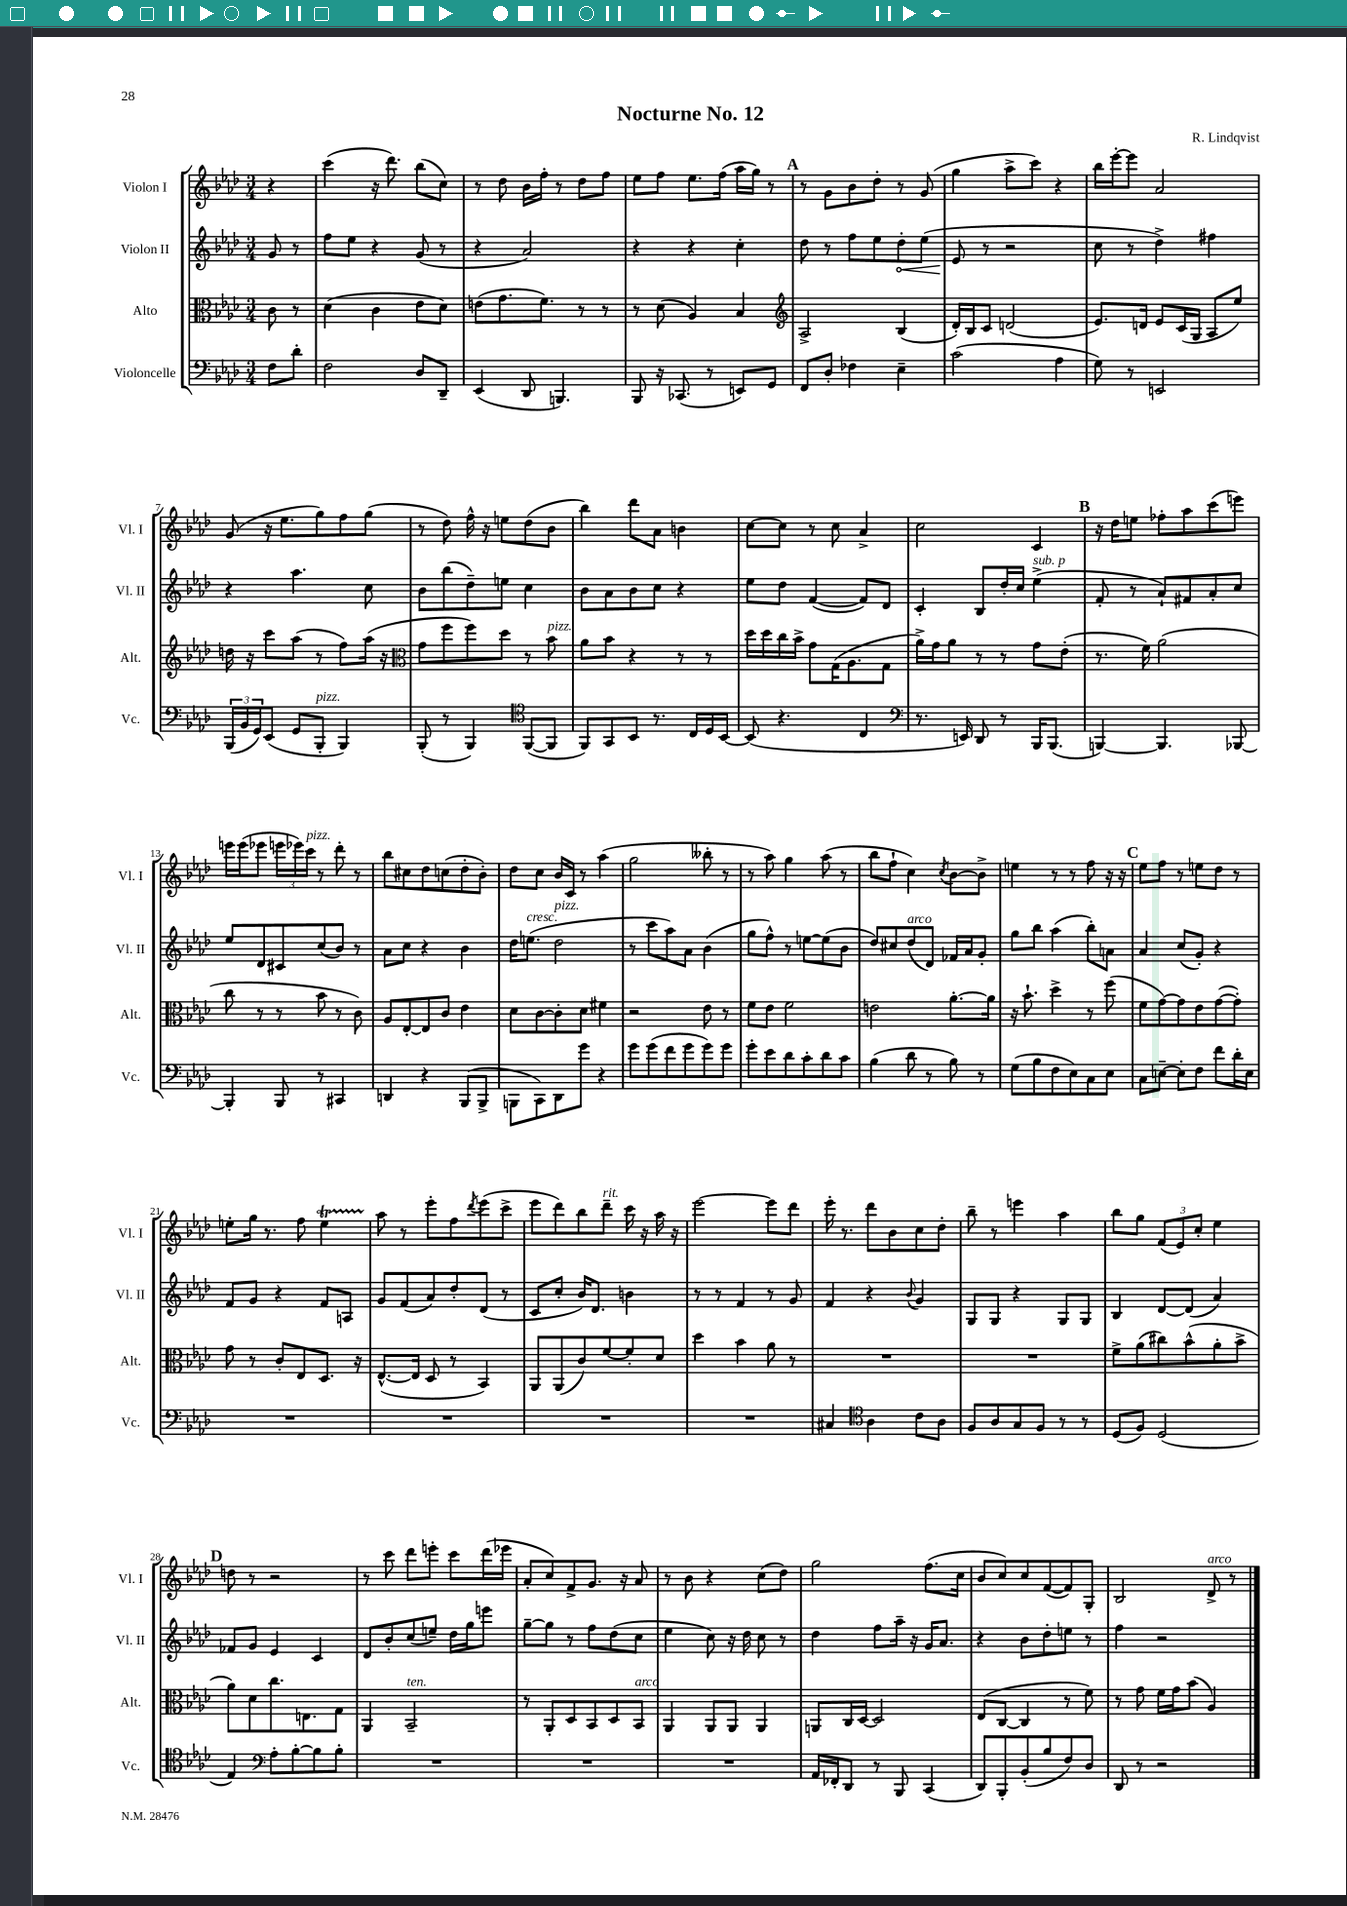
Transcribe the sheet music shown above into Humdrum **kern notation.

**kern	**kern	**kern	**dynam	**kern
*part4	*part3	*part2	*part2	*part1
*staff4	*staff3	*staff2	*staff2	*staff1
*I"Violoncelle	*I"Alto	*I"Violon II	*	*I"Violon I
*I'Vc.	*I'Alt.	*I'Vl. II	*	*I'Vl. I
*clefF4	*clefC3	*clefG2	*	*clefG2
*k[b-e-a-d-]	*k[b-e-a-d-]	*k[b-e-a-d-]	*	*k[b-e-a-d-]
*M3/4	*M3/4	*M3/4	*	*M3/4
=	=	=	=	=
8F\L	8c\	8g/	.	4r
8d-'\J	8r	8r	.	.
=1	=1	=1	=1	=1
2F\	(4d-\	8ff\L	.	(4ccc\
.	.	8ee-\J	.	.
.	4c\	4r	.	16r
.	.	.	.	8.ddd-\)
8D-/L	8e-\L	(8g/	.	(8bb-\L
8DD-~/J	8d-\J)	8r	.	8cc\J)
=2	=2	=2	=2	=2
(4EE-/	(8en\L	4r	.	8r
.	8.g\	.	.	8dd-\
8DD-/	.	2a-/)	.	16b-\LL
.	8.f\J)	.	.	16ff'\JJ
4.BBBn/)	.	.	.	8r
.	8r	.	.	8dd-\L
.	8r	.	.	8ff\J
=3	=3	=3	=3	=3
8BBB-/	8r	4r	.	8ee-\L
16r	(8d-\	.	.	8ff\J
(8.CC-X/	.	.	.	.
.	4A-/)	4r	.	8.ee-\L
8r	.	.	.	.
.	.	.	.	(16ff\Jk
8EEn/L)	4B-/	4cc'\	.	16aa-\LL
.	.	.	.	16gg\JJ)
8GG/J	.	.	.	8r
!!LO:REH:place=s1:t=A
=4	=4	=4	=4	=4
*	*clefG2	*	*	*
8FF/L	2A-^/	8dd-\	.	8r
8D-'/J	.	8r	.	8g\L
4F-X\	.	8ff\L	.	8b-\
.	.	8ee-\	.	8dd-'\J
!	!	!	!LO:HP:b	!
4E-~\	(4B-/	8dd-'\	<	8r
.	.	(8ee-\J	.	(8g/
=5	=5	=5	=5	=5
(2c\	16d-'/LL)	8e-/	.	4gg\
.	16B-/J	.	.	.
.	8c/J	8r	[	.
.	(2dn/	2r	.	8aa-^\L
.	.	.	.	8ccc\J)
4A-\	.	.	.	4r
=6	=6	=6	=6	=6
8G\)	8.e-/L)	8cc\	.	16bb-\LL
.	.	.	.	[16eee-'\J
8r	.	8r	.	8eee-\J]
.	16dn/Jk	.	.	.
2EEn/	8e-/L	4dd-^\)	.	2a-/
.	(16c/L	.	.	.
.	16G/JJ	.	.	.
.	8A-/L	4ff#X\	.	.
.	8ee-/J)	.	.	.
!!LO:LB:g=z
=7	=7	=7	=7	=7
(24BBB-/LL	16ddn\	4r	.	(8g/
24BB-/	.	.	.	.
.	16r	.	.	.
24GG/J)	.	.	.	.
(8EE-/J	8ccc\L	.	.	16r
.	.	.	.	8.ee-\L
8GG/L	(8aa-\J	4.aa-\	.	.
!LO:TX:a:i:t=pizz.	!	!	!	!
8BBB-'/J	8r	.	.	8gg\)
4BBB-/)	8ff\L)	.	.	8ff\
.	(16aa-\Jk	8cc\	.	(8gg\J
.	16r	.	.	.
=8	=8	=8	=8	=8
*	*clefC3	*	*	*
(8BBB-'/	8g\L	8b-\L	.	8r
8r	8ff\	(8bb-\	.	8dd-\)
4BBB-/)	8ff\)	8dd-~\)	.	16ff^^\
.	.	.	.	16r
.	8dd-\J	8een\J	.	8een\L
*clefC4	*	*	*	*
([8FF/L	8r	4cc\	.	(8dd-\
!	!LO:TX:a:i:t=pizz.	!	!	!
8FF/J]	8b-\	.	.	8b-\J
=9	=9	=9	=9	=9
8FF/L)	8a-\L	8b-\L	.	4bb-\)
8GG/	8b-\J	8a-\	.	.
8BB-/J	4r	8b-\	.	8ddd-\L
8.r	.	8cc\J	.	8a-\J
.	8r	4r	.	4bn\
16C/LL	.	.	.	.
16D-/	8r	.	.	.
[16BB-/JJ	.	.	.	.
=10	=10	=10	=10	=10
(8BB-/]	16dd-\LL	8ee-\L	.	[8cc\L
.	16dd-\	.	.	.
4.r	16cc\	8dd-\J	.	8cc\J]
.	16b-^\JJ	.	.	.
.	8g\L	([4f/	.	8r
.	(16G\K	.	.	8cc\
.	8.A-\	.	.	.
4C/	.	8f/L])	.	4a-^/
.	8G\J	8d-/J	.	.
=11	=11	=11	=11	=11
*clefF4	*	*	*	*
8.r	16a-^\LL)	4c'/	.	2cc\
.	16g\J	.	.	.
.	8a-\J	.	.	.
16EEn/)	.	.	.	.
8DD-/	8r	8B-/L	.	.
8r	8r	16dd-'/L	.	.
.	.	16cc/JJ	.	.
!	!	!LO:TX:a:i:t=sub. p	!	!
16BBB-/KL	8g\L	(4ee-^\	.	4c/
(8.BBB-/J	.	.	.	.
.	(8e-'\J	.	.	.
!!LO:REH:place=s1:t=B
=12	=12	=12	=12	=12
[4BBBn/)	8.r	8f'/	.	16r
.	.	.	.	16dd-\KL
.	.	8r	.	8een\J
.	16f\)	.	.	.
4.BBB/]	(2a-\	8a-`/L)	.	8ff-X'\L
.	.	8f#X/	.	8aa-\
.	.	8a-'/	.	(8ccc\
[8BBB-X/	.	8cc/J	.	8eeen\J)
!!LO:LB:g=z
=13	=13	=13	=13	=13
4BBB-'/]	8cc\	8ee-/L	.	16eeen\LL
.	.	.	.	(16eee\J
.	8r	8d-/	.	8eee-X\J
8BBB-/	8r	8c#X/	.	24eeen\LL
.	.	.	.	24eee-X\)
!	!	!	!	!LO:TX:a:i:t=pizz.
.	.	.	.	24ccc\JJ
8r	8b-\	(8cc/	.	8r
4CC#X/	8r	8b-/J)	.	8ddd-'\
.	8c\)	8r	.	8r
=14	=14	=14	=14	=14
4DDn/	8A-/L	8a-\L	.	8bb-\L
.	[8E-'/	8cc\J	.	8cc#X\
4r	8E-/]	4r	.	8dd-\
.	8c/J	.	.	(8ccn\
(8BBB-/L	4e-\	4b-\	.	8dd-'\
8BBB-^/J	.	.	.	8b-'\J)
=15	=15	=15	=15	=15
8BBBn\L	8d-\L	16dd-\KL	.	8dd-\L
!	!	!LO:TX:a:i:t=cresc.	!	!
.	.	(8.een\J	.	.
8CC\)	[8c\	.	.	8cc\J
!	!	!LO:TX:a:i:t=pizz.	!	!
8DD-\	8c'\]	2dd-\	.	16b-/LL
.	.	.	.	16c/JJ
8g\J	8d-\J	.	.	8r
4r	4f#X\	.	.	(4aa-\
=16	=16	=16	=16	=16
8g\L	2r	8r	.	2gg\
(8g\	.	8ccc\L	.	.
8f\	.	8aa-\)	.	.
8g\	.	8a-\J	.	.
8g\)	8e-\	(4b-\	.	8bb--X'\
8g\J	8r	.	.	8r
=17	=17	=17	=17	=17
8g'\L	8f\L	8gg\L	.	8r
8e-\	8e-\J	8ff^^\J)	.	8aa-\)
8d-\	2f\	8r	.	4gg\
8c'\	.	[8een\L	.	.
8d-\	.	(8ee\]	.	(8aa-\
8c\J	.	8b-\J	.	8r
=18	=18	=18	=18	=18
(4B-\	2en\	8dd-/L)	.	8bb-\L
.	.	8cc#X/	.	8ff`\J
!	!	!LO:TX:a:i:t=arco	!	!
8d-\	.	(8dd-/	.	4cc\)
8r	.	8d-/J)	.	.
.	.	.	.	8qcc/
8B-\)	[8.a-'\L	16f-X/LL	.	[8b-\L
.	.	16a-/J	.	.
8r	.	8g'/J	.	8b-^\J]
.	16a-\Jk]	.	.	.
=19	=19	=19	=19	=19
(8G\L	16r	8gg\L	.	4een\
.	8.b-`\	.	.	.
8B-\	.	8bb-\J	.	.
8F\	4dd-^\	(4aa-\	.	8r
8E-\)	.	.	.	8r
8C\	8r	8bb-'\L)	.	8ff\
8E-\J	(8ff\	8an\J	.	16r
.	.	.	.	16r
!!LO:REH:place=s1:t=C
=20	=20	=20	=20	=20
8C\L	8f\L	4a-/	.	8ee-\L
[8En~\J	[8g\)	.	.	8ff\J
8E'\L]	8g\]	(8cc/L	.	8r
8F\J	8e-\	8g'/J)	.	8een\L
8f\L	([8g\	4r	.	8dd-\J
16d-'\L	8g'\J])	.	.	8r
16E\JJ	.	.	.	.
!!LO:LB:g=z
=21	=21	=21	=21	=21
2.r	8g\	8f/L	.	8een'\L
.	8r	8g/J	.	16gg\Jk
.	.	.	.	8.r
.	8c'/L	4r	.	.
.	8E-/	.	.	8ff\
.	8.D-/J	8f/L	.	4eet\
.	.	8An/J	.	.
.	16r	.	.	.
=22	=22	=22	=22	=22
2.r	([8.E-^^/L	8g/L	.	8aa-\
.	.	(8f/	.	8r
.	16E-/Jk]	.	.	.
.	8D-/	8a-/)	.	8eee-'\L
.	8r	8dd-'/	.	8ff\
.	.	.	.	8qddd-/
.	4BB-/)	(8d-/J	.	(8eee-\
.	.	8r	.	8ccc^\J
=23	=23	=23	=23	=23
2.r	8AA-/L	8c/L	.	8eee-\L
.	(8AA-/	8cc'/J	.	8ddd-\)
.	8c/)	16b-/KL)	.	8bb-\
.	.	8.d-/J	.	.
!	!	!	!	!LO:TX:a:i:t=rit.
.	[8f/	.	.	8ddd-~\J
.	8f'/]	4bn\	.	16ccc\
.	.	.	.	16r
.	8d-/J	.	.	16aa-\
.	.	.	.	16r
=24	=24	=24	=24	=24
2.r	4dd-\	8r	.	[2eee-\
.	.	8r	.	.
.	4b-\	4f/	.	.
.	8a-\	8r	.	8eee-\L]
.	8r	8g/	.	8ddd-\J
=25	=25	=25	=25	=25
4C#X/	2.r	4f/	.	16eee-'\
.	.	.	.	8.r
*clefC4	*	*	*	*
4A-\	.	4r	.	8ddd-\L
.	.	.	.	8b-\
.	.	8qqb-/	.	.
8c\L	.	4g/	.	8cc\
8A-\J	.	.	.	8dd-'\J
=26	=26	=26	=26	=26
8F/L	2.r	8G/L	.	8bb-~\
8A-/	.	8G/J	.	8r
8G/	.	4r	.	4eeen\
8F/J	.	.	.	.
8r	.	8G/L	.	4aa-\
8r	.	8G/J	.	.
=27	=27	=27	=27	=27
(8D-/L	8f^\L	4B-/	.	8bb-\L
8F/J)	(8a-\	.	.	8gg\J
(2D-/	8cc#X\)	[8d-/L	.	(12f/L
.	.	.	.	12e-/)
.	(8b-^^\	(8d-/J]	.	.
.	.	.	.	12cc'/J
.	8a-'\	4a-/)	.	4ee-\
.	8b-^\J	.	.	.
!!LO:LB:g=z
!!LO:REH:place=s1:t=D
=28	=28	=28	=28	=28
4E-/)	8a-\L)	8f-X/L	.	8ddn\
.	8d-\	8g/J	.	8r
*clefF4	*	*	*	*
8A-'\L	8.cc\	4e-/	.	2r
[8B-'\	.	.	.	.
.	8.En\	.	.	.
8B-\]	.	4c/	.	.
8B-'\J	8G\J	.	.	.
=29	=29	=29	=29	=29
2.r	4AA-/	8d-/L	.	8r
.	.	8b-'/	.	8ccc\
!	!LO:TX:a:i:t=ten.	!	!	!
.	2BB-~/	(8cc/	.	8ddd-\L
.	.	8een~/J)	.	8eeen'\J
.	.	16dd-\LL	.	8ccc\L
.	.	16gg\J	.	.
.	.	8eeen\J	.	(16ddd-\L
.	.	.	.	16eee-X\JJ
=30	=30	=30	=30	=30
2.r	8r	[8gg~\L	.	8a-'/L
.	8AA-'/L	8gg\J]	.	8cc/)
.	8D-/	8r	.	8f^/
.	8BB-/	8ff\L	.	8.g/J
.	8D-/	(8dd-\	.	.
.	.	.	.	16r
!	!LO:TX:a:i:t=arco	!	!	!
.	8BB-/J	8cc\J	.	8a-/
=31	=31	=31	=31	=31
2.r	4AA-/	4ee-\	.	8r
.	.	.	.	8b-\
.	8AA-/L	8cc\)	.	4r
.	8AA-/J	16r	.	.
.	.	16dd-\	.	.
.	4AA-/	8cc\	.	(8cc\L
.	.	8r	.	8dd-\J)
=32	=32	=32	=32	=32
16AA-/LL	8AAn/L	4dd-\	.	2gg\
16FF-X'/J	.	.	.	.
8DD-/J	16C/L	.	.	.
.	[16D-/JJ	.	.	.
8r	2D-/]	8ff\L	.	.
8BBB-/	.	16aa-~\Jk	.	.
.	.	16r	.	.
(4CC/	.	16g/KL	.	(8.ff\L
.	.	8.a-/J	.	.
.	.	.	.	16cc\Jk
=33	=33	=33	=33	=33
8DD-/L)	(8E-/L	4r	.	8b-/L
8BBB-'/	[8C/J	.	.	8cc/)
(8BB-'/	4C/]	8b-\L	.	8cc/
8B-/	.	8dd-'\	.	([8f/
8F/)	8r	8een\J	.	8f/])
8D-/J	8f\)	8r	.	8G'/J
=34	=34	=34	=34	=34
8DD-/	8r	4ff\	.	2B-/
8r	8g\	.	.	.
2r	16f\LL	2r	.	.
.	16g\J	.	.	.
.	(8b-\J	.	.	.
!	!	!	!	!LO:TX:a:i:t=arco
.	4A-/)	.	.	8d-^/
.	.	.	.	8r
==	==	==	==	==
*-	*-	*-	*-	*-
